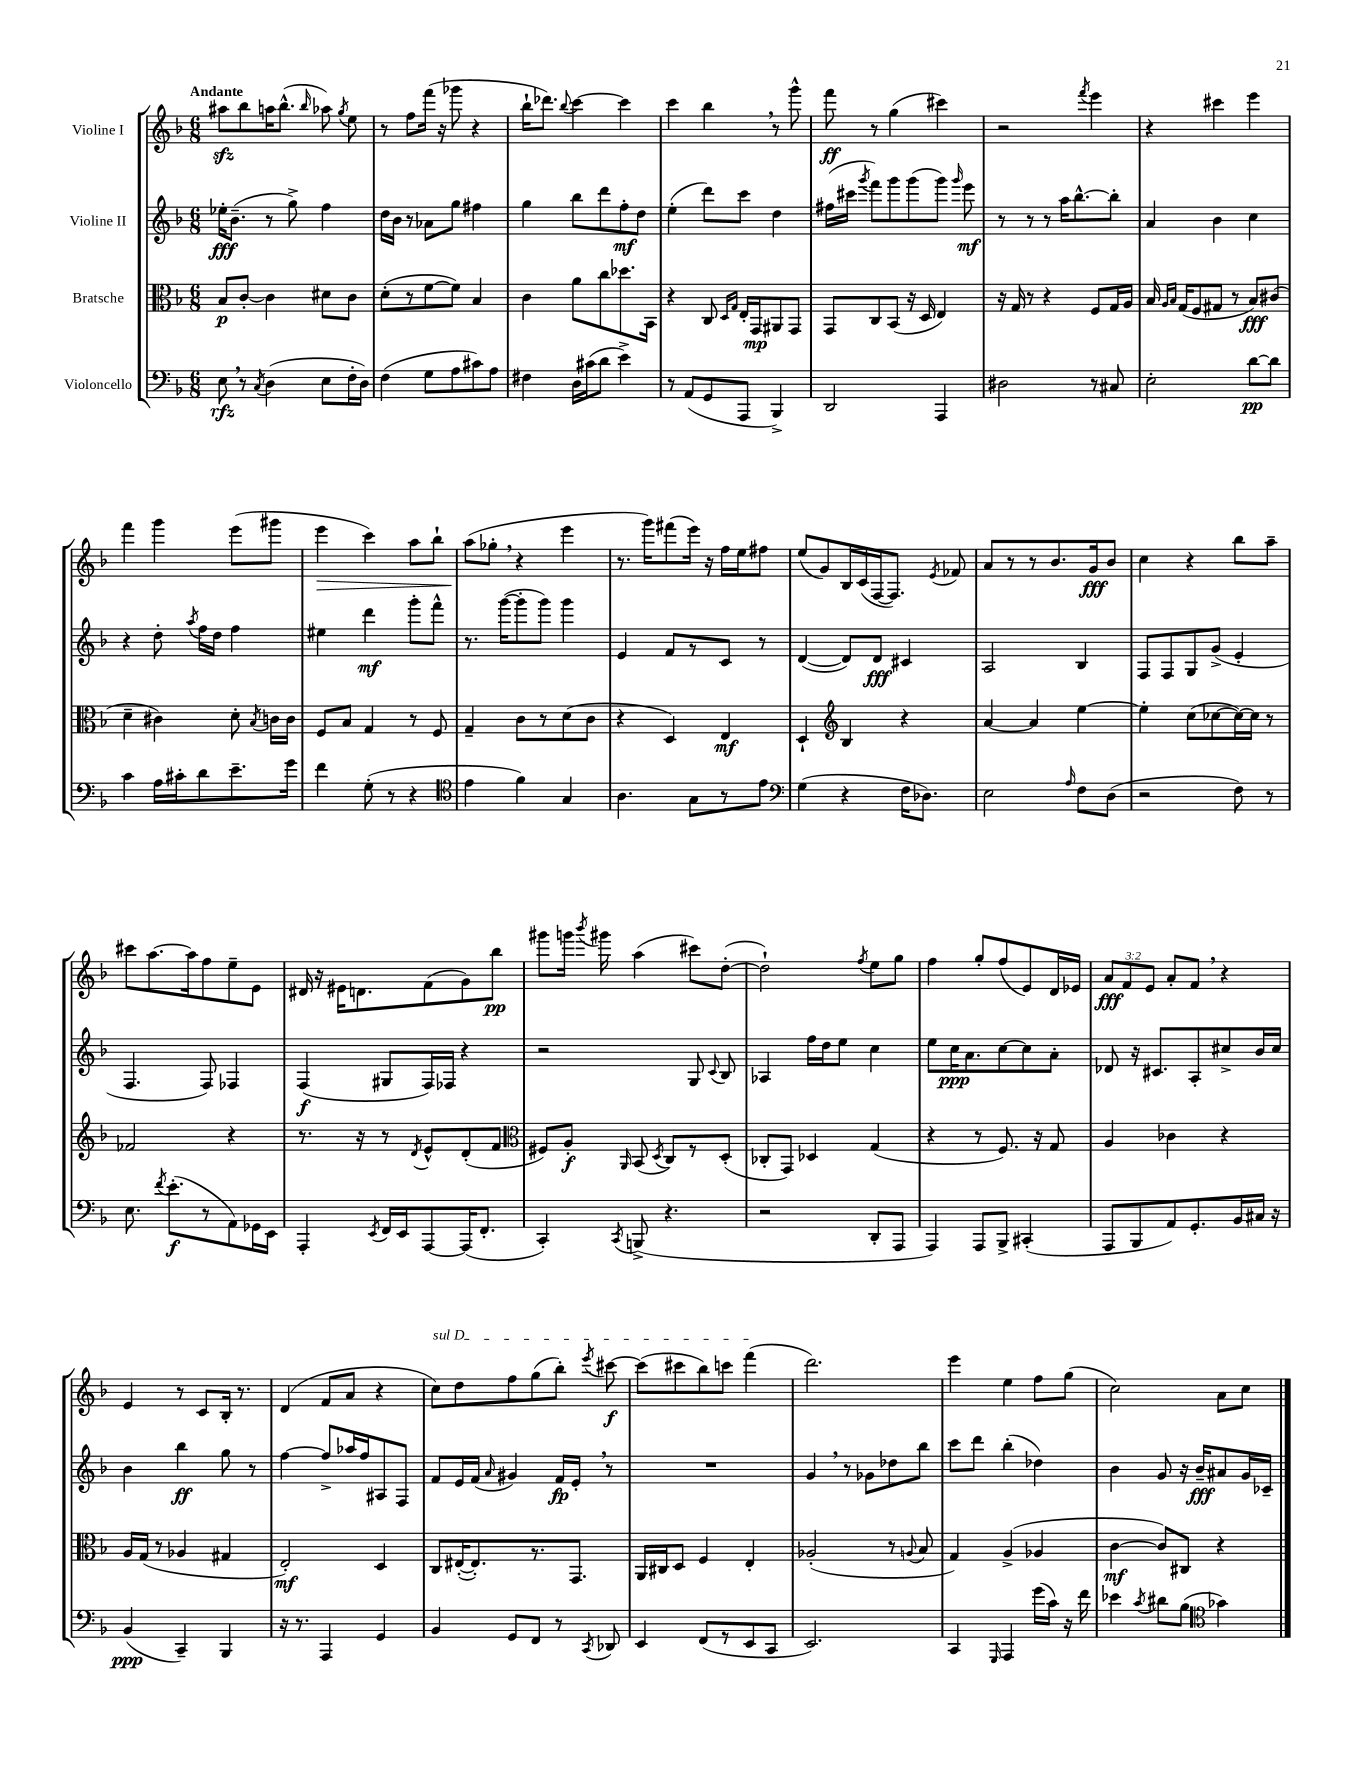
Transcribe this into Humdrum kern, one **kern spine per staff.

**kern	**kern	**kern	**kern
*staff4	*staff3	*staff2	*staff1
*clefF4	*clefC3	*clefG2	*clefG2
*k[b-]	*k[b-]	*k[b-]	*k[b-]
*M6/8	*M6/8	*M6/8	*M6/8
8E	8B-	16ee-'	8aa#
.	.	(8.b-~	.
8r	[8c'	.	8bb-
8qC	.	.	.
(4D	4c]	8r	16aa
.	.	.	(8.bb-^^
.	.	8gg^)	.
.	.	.	16qqbb-
8E	8d#	4ff	8aa-)
.	.	.	8qgg
16F'	8c	.	8ee
16D)	.	.	.
=	=	=	=
(4F	(8d'	16dd	8r
.	.	16b-	.
.	8r	8r	8ff
8G	[8f	8a-	(16fff
.	.	.	16r
8A	8f])	8gg	8ggg-
8c#)	4B-	4ff#	4r
8A	.	.	.
=	=	=	=
4F#	4c	4gg	16bb-`
.	.	.	8.ddd-)
.	.	.	8qqbb-
16D	8a	8bb-	[4ccc
(16c#	.	.	.
8d	8cc	8ddd	.
4e^)	8.dd-	8ff'	4ccc]
.	.	8dd	.
.	16BB-	.	.
=	=	=	=
8r	4r	(4ee'	4ccc
(8AA	.	.	.
8GG	8C	8ddd)	4bb-
.	16qqD	.	.
.	16qqG	.	.
8AAA	16E'	8ccc	.
.	16GG	.	.
4BBB-^)	8AA#	4dd	8r
.	8GG	.	8ggg^^
=	=	=	=
2DD	8GG	(16ff#	8fff
.	.	16ccc#	.
.	.	8qggg	.
.	8C	8fff)	8r
.	(8BB-	8ggg	(4gg
.	16r	(8ggg	.
.	16D	.	.
4AAA	4E)	8ggg)	4ccc#)
.	.	16qqggg	.
.	.	8eee	.
=	=	=	=
2D#	16r	8r	2r
.	16G	.	.
.	8r	8r	.
.	4r	8r	.
.	.	16aa	.
.	.	[8.bb-^^	.
.	.	.	8qfff
8r	8F	.	4eee
8C#	16G	8bb-']	.
.	16A	.	.
=	=	=	=
2E'	16B-	4a	4r
.	16qqA	.	.
.	16qqB-	.	.
.	(16G	.	.
.	8F	.	.
.	8G#	4b-	4ccc#
.	8r	.	.
[8d	8B-)	4cc	4eee
8d]	(8c#	.	.
=	=	=	=
4c	4d~	4r	4fff
16A	4c#)	8dd'	4ggg
16c#'	.	.	.
.	.	8qaa	.
8d	.	16ff	.
.	.	16dd	.
8.e~	8d'	4ff	(8eee
.	8qB-	.	.
.	16c	.	8ggg#
16g	16c	.	.
=	=	=	=
4f	8F	4ee#	4eee
.	8B-	.	.
(8G'	4G	4ddd	4ccc)
8r	.	.	.
4r	8r	8ggg'	8aa
.	8F	8fff^^	8bb-`
=	=	=	=
*clefC4	*	*	*
4e	4G~	8.r	(8aa
.	.	.	8gg-'
.	.	([16ggg	.
4f)	8c	8ggg']	4r
.	8r	8ggg)	.
4G	(8d	4ggg	4eee
.	8c	.	.
=	=	=	=
4.A	4r	4e	8.r
.	.	.	16ggg)
.	4D)	8f	(8fff#
8G	.	8r	16eee)
.	.	.	16r
8r	4E	8c	16ff
.	.	.	16ee
8e	.	8r	8ff#
=	=	=	=
*clefF4	*	*	*
(4G	4D`	([4d	(8ee
.	.	.	8g)
*	*clefG2	*	*
4r	4B-	8d])	16B-
.	.	.	(16c
.	.	8d	[16F
.	.	.	8.F])
16F	4r	4c#	.
8.D-)	.	.	.
.	.	.	8qe
.	.	.	8f-
=	=	=	=
2E	[4a	2A	8a
.	.	.	8r
.	4a]	.	8r
.	.	.	8.b-
16qqA	.	.	.
8F	[4ee	4B-	.
.	.	.	16g
(8D	.	.	8b-
=	=	=	=
2r	4ee']	8F	4cc
.	.	8F	.
.	(8cc	8G	4r
.	[8cc-	(8g^	.
8F)	16cc-_)	4e'	8bb-
.	16cc-]	.	.
8r	8r	.	8aa~
=	=	=	=
8.E	2f-	4.F	8ccc#
.	.	.	[8.aa
8qf	.	.	.
(8.e'	.	.	.
.	.	.	16aa]
8r	.	8F)	8ff
8AA)	4r	4F-	8ee~
16GG-	.	.	8e
16EE	.	.	.
=	=	=	=
4AAA'	8.r	(4F	16d#
.	.	.	16r
.	.	.	16e#
.	16r	.	8.d
8qEE	.	.	.
16FF	8r	8G#	.
16EE	.	.	.
.	8qd	.	.
[8AAA	8e^^	16F)	(8f
.	.	16F-	.
(16AAA]	(8d'	4r	8g)
8.FF'	.	.	.
.	8f	.	8bb-
=	=	=	=
*	*clefC3	*	*
4CC')	8F#)	2r	8ggg#
.	8A'	.	16ggg
.	.	.	8qbbb-
.	.	.	16ggg#
8qCC	16qqAA	.	.
(8BBB^	(8BB-	.	(4aa
.	8qD	.	.
4.r	8C)	.	.
.	8r	8G	8ccc#)
.	.	8qqc	.
.	(8D'	8B-	([8dd'
=	=	=	=
2r	8C-'	4A-	2dd`])
.	8GG)	.	.
.	4D-	16ff	.
.	.	16dd	.
.	.	8ee	.
.	.	.	8qff
8DD'	(4G	4cc	8ee
8AAA	.	.	8gg
=	=	=	=
4AAA)	4r	8ee	4ff
.	.	16cc	.
.	.	8.a	.
8AAA	8r	.	8gg'
8BBB-^	8.F)	[8cc	(8ff
(4CC#'	.	8cc]	8e)
.	16r	.	.
.	8G	8a'	16d
.	.	.	16e-
=	=	=	=
8AAA	4A	8d-	12a
.	.	.	12f
8BBB-	.	16r	.
.	.	.	12e
.	.	8.c#	.
8AA)	4c-	.	8a'
8.GG'	.	8A'	8f
.	4r	8cc#^	4r
16BB-	.	.	.
16C#	.	16b-	.
16r	.	16cc#	.
=	=	=	=
(4BB-	16A	4b-	4e
.	(16G	.	.
.	8r	.	.
4CC~)	4A-	4bb-	8r
.	.	.	8c
4BBB-	4G#	8gg	16B-'
.	.	.	8.r
.	.	8r	.
=	=	=	=
16r	2E')	[4ff	(4d
8.r	.	.	.
4AAA	.	8ff^]	8f
.	.	16aa-	8a
.	.	16ff	.
4GG	4D	8A#	4r
.	.	8F	.
=	=	=	=
4BB-	8C	8f	8cc)
.	([16E#'	16e	8dd
.	8.E#'])	(16f	.
.	.	16qqa	.
8GG	.	4g#)	8ff
8FF	8.r	.	(8gg
8r	.	16f	8bb-')
.	8.GG	16e'	.
8qCC	.	.	8qeee
8DD-	.	8r	[8ccc#
=	=	=	=
4EE	16AA	2.r	(8ccc#]
.	16C#	.	.
.	8D	.	8ccc#
(8FF	4F	.	8bb-)
8r	.	.	8ccc
8EE	4E'	.	(4fff
8CC	.	.	.
=	=	=	=
2.EE)	(2A-'	4g	2.ddd)
.	.	8r	.
.	.	8g-	.
.	8r	8dd-	.
.	8qqA	.	.
.	8B-	8bb-	.
=	=	=	=
4CC	4G)	8ccc	4eee
.	.	8ddd	.
16qqGGG	.	.	.
4AAA	(4A^	(4bb-'	4ee
(16g	4A-	4dd-)	8ff
16c)	.	.	.
16r	.	.	(8gg
16f	.	.	.
=	=	=	=
4e-	[4c	4b-	2cc)
8qc	.	.	.
8d#	8c])	8g	.
(8B-	8C#	16r	.
.	.	16b-~	.
*clefC4	*	*	*
4g-)	4r	8a#	8a
.	.	16g	8cc
.	.	16c-~	.
==	==	==	==
*-	*-	*-	*-
